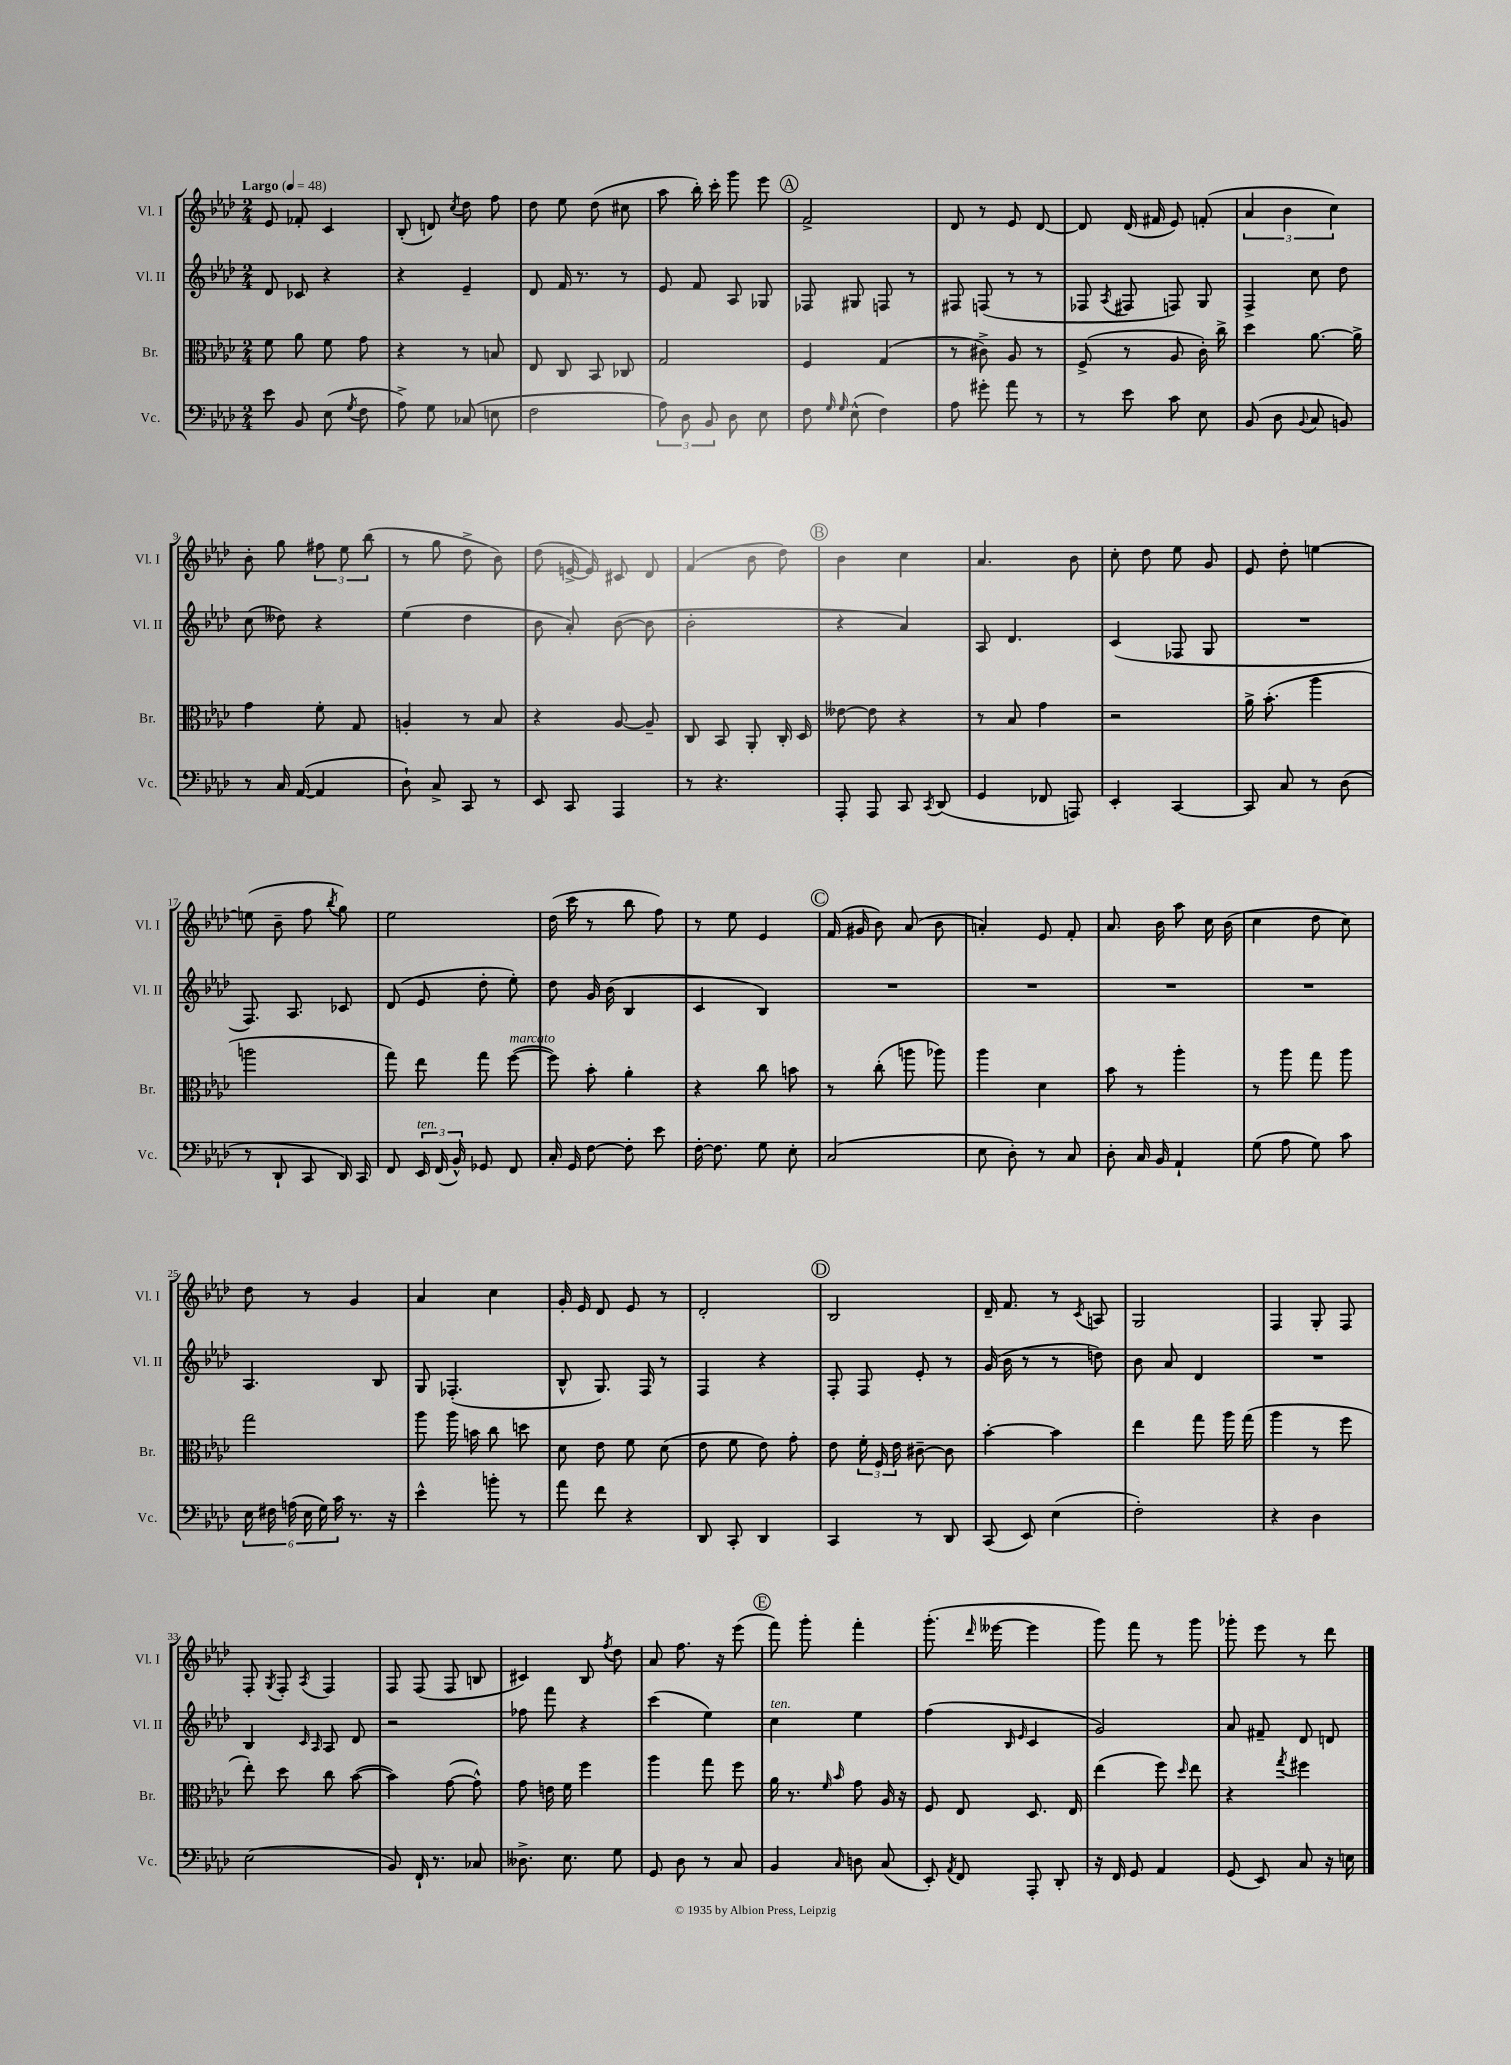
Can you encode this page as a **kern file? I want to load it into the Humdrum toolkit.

**kern	**kern	**kern	**kern
*part4	*part3	*part2	*part1
*staff4	*staff3	*staff2	*staff1
*I"Vc.	*I"Br.	*I"Vl. II	*I"Vl. I
*I'Vc.	*I'Br.	*I'Vl. II	*I'Vl. I
*clefF4	*clefC3	*clefG2	*clefG2
*k[b-e-a-d-]	*k[b-e-a-d-]	*k[b-e-a-d-]	*k[b-e-a-d-]
*M2/4	*M2/4	*M2/4	*M2/4
*MM48	*MM48	*MM48	*MM48
=1	=1	=1	=1
!	!	!	!LO:TX:a:B:t=Largo
8e-\	8f\	8d-/	8e-/
8BB-/	8a-\	8c-X/	8f-X'/
(8E-\	8f\	4r	4c/
8qG/	.	.	.
8F\	8g\	.	.
=2	=2	=2	=2
8A-^\)	4r	4r	(8B-'/
8G\	.	.	8dn/)
.	.	.	8qcc/
(8C-X/	8r	4e-~/	8dd-\
8En\	8Bn/	.	8ff\
=3	=3	=3	=3
2F\	8E-/	8d-/	8dd-\
.	8C/	16f/	8ee-\
.	.	8.r	.
.	8BB-/	.	(8dd-\
.	8C-X/	8r	8cc#X\
=4	=4	=4	=4
12A-\)	2G/	8e-/	8aa-\
12D-\	.	.	.
.	.	8f/	16bb-'\)
12BB-/	.	.	.
.	.	.	16ccc'\
8D-\	.	8A-/	8ggg\
8E-\	.	8G-X/	8eee-\
!!LO:REH:place=s1:t=A
=5	=5	=5	=5
8F\	4F/	8F-X/	2f^/
16qqG/	.	.	.
16qqG/	.	.	.
(8E-^^\	.	8G#X/	.
4F\)	(4G/	8Fn/	.
.	.	8r	.
=6	=6	=6	=6
8A-\	8r	8F#X/	8d-/
8g#X'\	8c#X^\)	(8Fn/	8r
8a-\	8A-/	8r	8e-/
8r	8r	8r	[8d-/
=7	=7	=7	=7
8r	(8F^/	8F-X/	8d-/]
.	.	8qA-/	.
8e-\	8r	8F#X/	(16d-/
.	.	.	16f#X/
8c\	8A-/	8Fn/)	8e-/)
8E-\	16c'\)	8G/	(8fn'/
.	16cc^\	.	.
=8	=8	=8	=8
(8BB-/	4dd-\	4F^/	6a-/
8D-\	.	.	.
.	.	.	6b-\
8qqBB-/	.	.	.
8C/	[8.a-\	8cc\	.
.	.	.	6cc\)
8BBn/)	.	8dd-\	.
.	16a-^\]	.	.
!!LO:LB:g=z
=9	=9	=9	=9
8r	4g\	(8cc\	8b-'\
16C/	.	8dd--X\)	8gg\
([16AA-/	.	.	.
4AA-/]	8f'\	4r	12ff#X\
.	.	.	12ee-\
.	8G/	.	.
.	.	.	(12bb-\
=10	=10	=10	=10
8D-`\)	4An'/	(4ee-\	8r
8C^/	.	.	8gg\
8CC/	8r	4dd-\	8dd-^\
8r	8B-/	.	8b-\)
=11	=11	=11	=11
8EE-/	4r	8b-\	(8dd-\
8CC/	.	8a-'/)	[16en^/
.	.	.	16e/])
4AAA-/	[8A-/	([8b-\	8c#X/
.	8A-~/]	8b-\]	8d-/
=12	=12	=12	=12
8r	8C/	2b-'\	(4f/
4.r	8BB-/	.	.
.	8AA-'/	.	8b-\
.	16C'/	.	8dd-\)
.	16D-/	.	.
!!LO:REH:place=s1:t=B
=13	=13	=13	=13
8AAA-'/	[8e--X\	4r	4b-\
8AAA-/	8e--\]	.	.
8CC/	4r	4a-/)	4cc\
8qCC/	.	.	.
(8DD-/	.	.	.
=14	=14	=14	=14
4GG/	8r	8A-/	4.a-/
.	8B-/	4.d-/	.
8FF-X/	4g\	.	.
8AAAn/)	.	.	8b-\
=15	=15	=15	=15
4EE-'/	2r	(4c/	8cc'\
.	.	.	8dd-\
[4CC/	.	8F-X/	8ee-\
.	.	8G/	8g/
=16	=16	=16	=16
8CC/]	16a-^\	2r	8e-/
.	(8.b-'\	.	.
8C/	.	.	8dd-'\
8r	4aa-\	.	[4een\
(8D-\	.	.	.
!!LO:LB:g=z
=17	=17	=17	=17
8r	2aan\	8.F/)	(8een\]
8DD-`/	.	.	8b-~\
.	.	8.A-/	.
8CC/	.	.	8ff\
.	.	.	8qbb-/
16DD-/)	.	8c-X/	8gg\)
16CC/	.	.	.
=18	=18	=18	=18
8FF/	8gg\)	(8d-/	2ee-\
!LO:TX:a:i:t=ten.	!	!	!
24EE-/	8ee-\	8e-/	.
(24FF/	.	.	.
24BB-^^/)	.	.	.
8GG-X/	8gg\	8dd-'\	.
!	!LO:TX:a:i:t=marcato	!	!
8FF/	([8ff\	8ee-'\)	.
=19	=19	=19	=19
16C'/	8ff\])	8dd-\	(16dd-\
16GG/	.	.	16ccc\
[8F\	8b-'\	16g/	8r
.	.	(16b-\	.
8F'\]	4a-'\	4B-/	8bb-\
8e-\	.	.	8ff\)
=20	=20	=20	=20
[16F'\	4r	4c/	8r
8.F\]	.	.	.
.	.	.	8ee-\
8G\	8cc\	4B-/)	4e-/
8E-'\	8bn\	.	.
!!LO:REH:place=s1:t=C
=21	=21	=21	=21
(2C/	8r	2r	(16f/
.	.	.	16g#X/
.	(8cc'\	.	8b-\)
.	8aan\	.	(8a-/
.	8aa-X\)	.	8b-\
=22	=22	=22	=22
8E-\	4aa-\	2r	4an'/)
8D-'\)	.	.	.
8r	4d-\	.	8e-/
8C/	.	.	8f'/
=23	=23	=23	=23
8D-'\	8b-\	2r	8.a-/
16C/	8r	.	.
16BB-/	.	.	16b-\
4AA-`/	4aa-'\	.	8aa-\
.	.	.	16cc\
.	.	.	(16b-\
=24	=24	=24	=24
(8G\	8r	2r	4cc\
8A-\	8aa-\	.	.
8G\)	8gg\	.	8dd-\
8c\	8aa-\	.	8cc\)
!!LO:LB:g=z
=25	=25	=25	=25
24E-\	2gg\	4.A-/	8dd-\
24F#X\	.	.	.
(24An\	.	.	.
24E-\	.	.	8r
24G\)	.	.	.
24c\	.	.	.
8.r	.	.	4g/
.	.	8B-/	.
16r	.	.	.
=26	=26	=26	=26
4e-^^\	8aa-\	8G/	4a-/
.	16aa-\	(4.F-X'/	.
.	16bn\	.	.
8bn'\	8cc\	.	4cc\
8r	8ddn\	.	.
=27	=27	=27	=27
8a-\	8d-\	8B-^^/	16g'/
.	.	.	16e-/
8f\	8e-\	8.G/)	8d-/
4r	8f\	.	8e-/
.	.	16F/	.
.	(8d-\	8r	8r
=28	=28	=28	=28
8DD-/	8e-\	4F/	2d-'/
8CC'/	8f\	.	.
4DD-/	8e-\)	4r	.
.	8g'\	.	.
!!LO:REH:place=s1:t=D
=29	=29	=29	=29
4CC/	8e-\	8F'/	2B-/
.	24f'\	8F/	.
.	24F/	.	.
.	24e-\	.	.
8r	[8c#X~\	8e-'/	.
8DD-/	8c#\]	8r	.
=30	=30	=30	=30
(8CC/	[4b-'\	(16g/	16d-~/
.	.	16b-\	8.f/
8EE-/)	.	8r	.
(4E-\	4b-\]	8r	8r
.	.	.	8qc/
.	.	8ddn\)	8An/
=31	=31	=31	=31
2F'\)	4ee-\	8b-\	2G/
.	.	8a-/	.
.	8gg\	4d-/	.
.	16aa-\	.	.
.	(16gg\	.	.
=32	=32	=32	=32
4r	4aa-\	2r	4F/
4D-\	8r	.	8G'/
.	8ff\	.	8F/
!!LO:LB:g=z
=33	=33	=33	=33
(2E-\	8ee-'\)	4B-/	8F'/
.	.	.	8qG/
.	8dd-\	.	8F'/
.	.	16qqc/	.
.	.	16qqA-/	8qA-/
.	8cc\	8A-/	4F/
.	([8b-\	8d-/	.
=34	=34	=34	=34
8BB-/)	4b-\])	2r	8F/
16FF`/	.	.	(8F/
8.r	.	.	.
.	([8g\	.	8F/
8C-X/	8g^^\])	.	8Bn/
=35	=35	=35	=35
8.D--X^\	8g\	8ff-X\	4c#X/)
.	16en\	8fff\	.
8.E-\	16f\	.	.
.	4ff\	4r	8B-/
.	.	.	8qff/
8G\	.	.	8dd-\
=36	=36	=36	=36
8GG/	4aa-\	(4ccc\	8a-/
8D-\	.	.	8.ff\
8r	8gg\	4ee-\)	.
.	.	.	16r
8C/	8ff\	.	(8eee-\
!!LO:REH:place=s1:t=E
=37	=37	=37	=37
!	!	!LO:TX:a:i:t=ten.	!
4BB-/	16a-\	4cc\	8fff\)
.	8.r	.	.
.	.	.	8ggg'\
.	16qqf/	.	.
16qqC/	16qqb-/	.	.
8Dn\	8g\	4ee-\	4fff'\
(8C/	16A-/	.	.
.	16r	.	.
=38	=38	=38	=38
8EE-'/)	8F/	(4ff\	(8.ggg'\
8qAA-/	.	.	.
8FF/	8E-/	.	.
.	.	.	16qqddd-/
.	.	.	[16eee--X\
.	.	16qqB-/	.
.	.	16qqe-/	.
8AAA-'/	8.D-/	4c/	4eee--\]
8DD-'/	.	.	.
.	16E-/	.	.
=39	=39	=39	=39
16r	(4ee-\	2g/)	8ggg\)
16FF/	.	.	.
8GG/	.	.	8fff\
4AA-/	8ff\)	.	8r
.	16qqdd-/	.	.
.	8ee-\	.	8ggg\
=40	=40	=40	=40
(8GG/	4r	8a-/	8ggg-X'\
8EE-/)	.	8f#X~/	8eee-\
.	8qgg/	.	.
8C/	4ff#X\	8d-/	8r
16r	.	8dn/	8ddd-\
16En\	.	.	.
==	==	==	==
*-	*-	*-	*-
